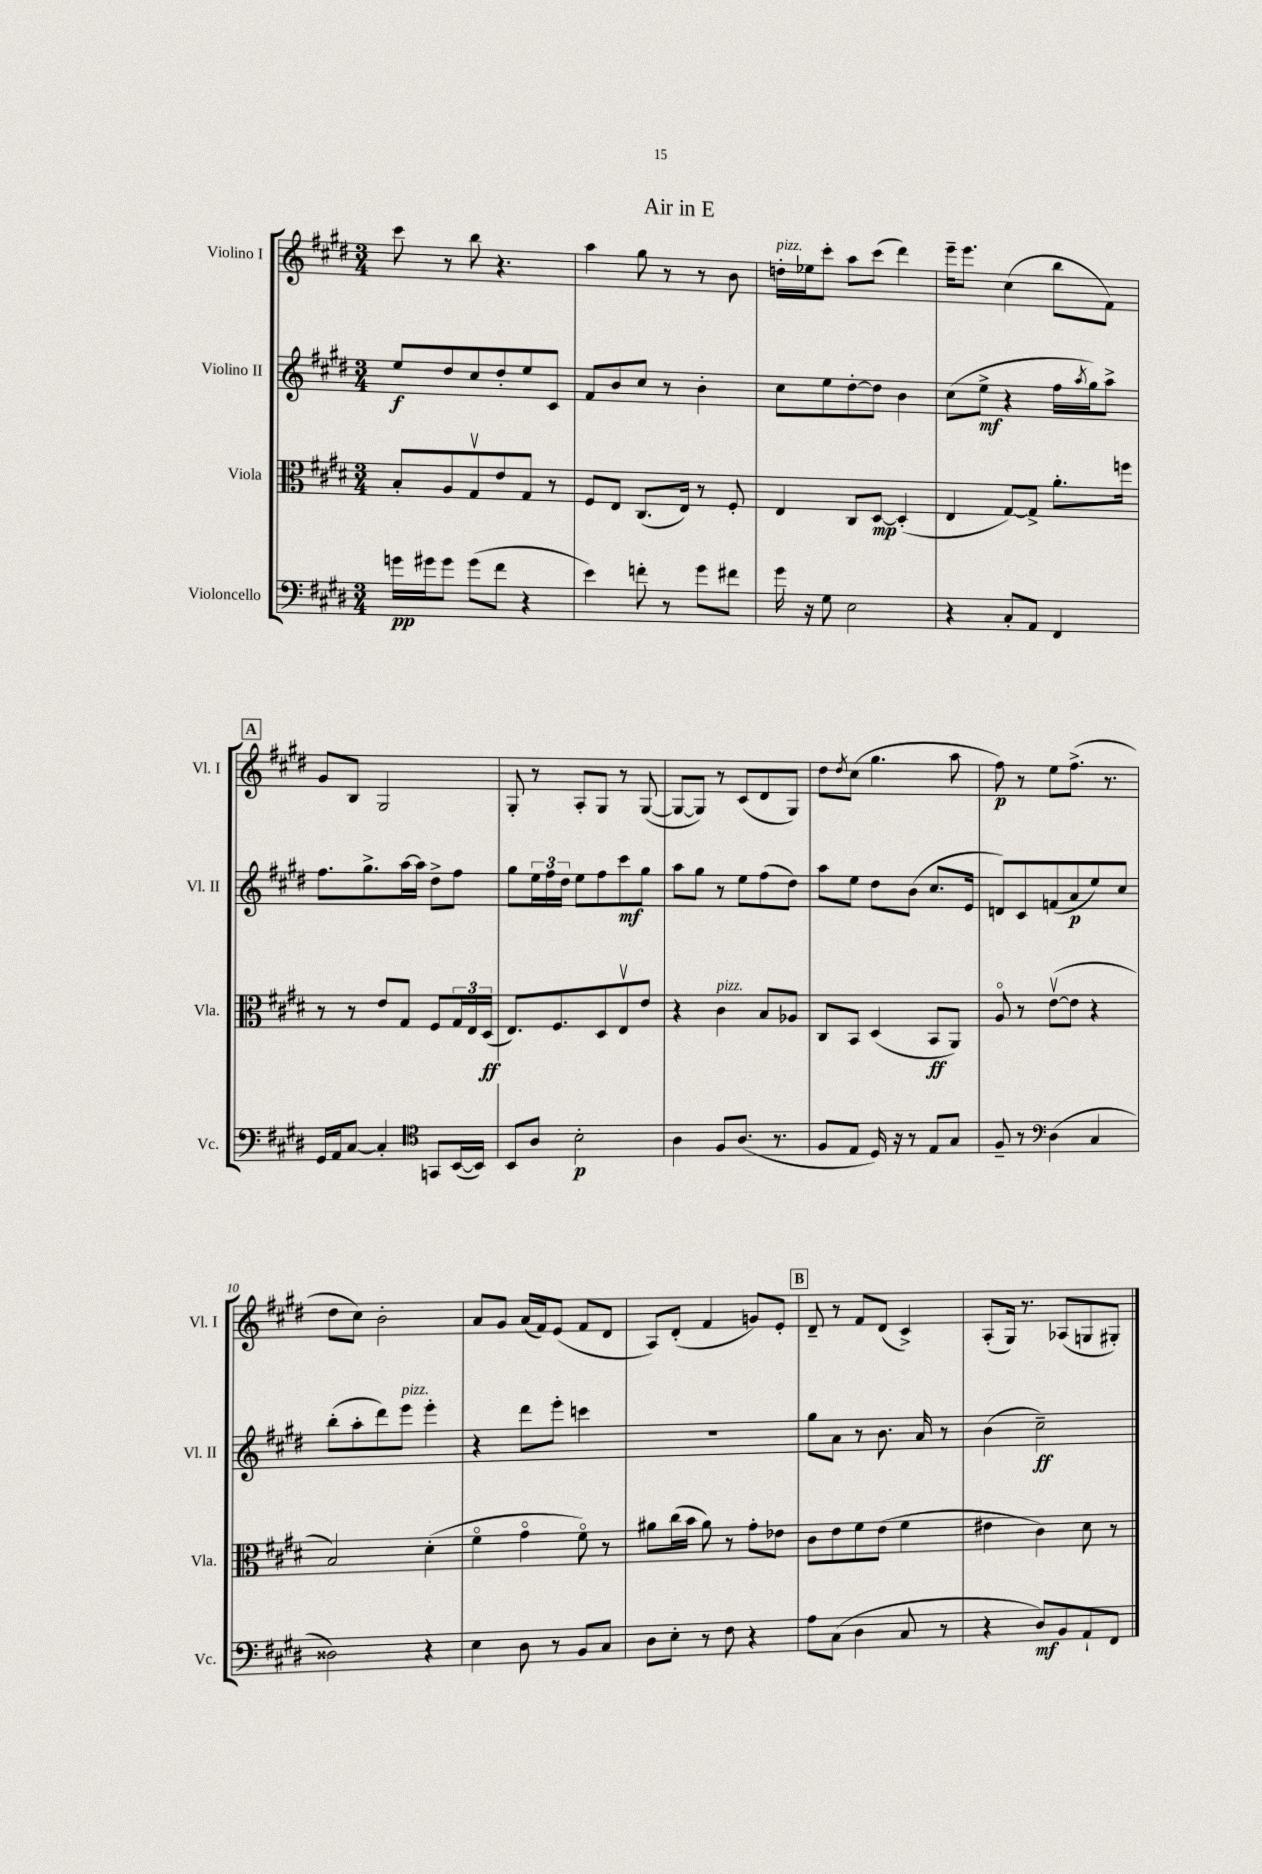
\header { title = "Air in E" }
<<
\new StaffGroup <<
\new Staff = "s0" \with { instrumentName = "Violino I" shortInstrumentName = "Vl. I" } {
    \clef treble \key e \major \numericTimeSignature \time 3/4
    cis'''8 r8 b''8 r4. |
    a''4 gis''8 r8 r8 b'8 |
    d''16-.^\markup { \italic "pizz." } ees''16 cis'''8-. a''8 cis'''8( dis'''4) |
    e'''16-- e'''8. cis''4( b''8 fis'8) |
    \mark \markup { \box "A" } gis'8 b8 gis2 |
    gis8-. r8 a8-. gis8 r8 gis8~( |
    gis8~ gis8) r8 cis'8( dis'8 gis8) |
    dis''8 \acciaccatura { dis''8 } cis''8( gis''4. a''8 |
    fis''8\p) r8 e''8 fis''8.->( r8. |
    dis''8 cis''8) b'2-. |
    a'8 gis'8 a'16( fis'16) e'8( fis'8 dis'8 |
    a8) dis'8-.( fis'4 g'8) e'8-. |
    \mark \markup { \box "B" } dis'8-- r8 fis'8 dis'8( cis'4->) |
    a8-.( gis16) r8. aes8( g8 gis8-.) \bar "|." |
}
\new Staff = "s1" \with { instrumentName = "Violino II" shortInstrumentName = "Vl. II" } {
    \clef treble \key e \major \numericTimeSignature \time 3/4
    e''8\f dis''8 cis''8 dis''8-. e''8 cis'8 |
    fis'8 b'8 cis''8 r8 b'4-. |
    cis''8 e''8 dis''8~-. dis''8 b'4 |
    cis''8( e''8->\mf r4 fis''16 \acciaccatura { a''8 } gis''16) a''8-> |
    \mark \markup { \box "A" } fis''8. gis''8.-> a''16~ a''16 dis''8-> fis''8 |
    gis''8 \tuplet 3/2 { e''16 fis''16 dis''16 } e''8 fis''8 cis'''8\mf gis''8 |
    a''8 gis''8 r8 e''8 fis''8( dis''8) |
    a''8 e''8 dis''8 b'8( cis''8. e'16 |
    d'8) cis'8 f'8( a'8\p e''8) cis''8 |
    b''8-.( a''8-. dis'''8) e'''8^\markup { \italic "pizz." } e'''4-. |
    r4 dis'''8 e'''8-. c'''4 |
    R2. |
    \mark \markup { \box "B" } gis''8 a'8 r8 b'8. a'16 r8 |
    b'4( cis''2--\ff) \bar "|." |
}
\new Staff = "s2" \with { instrumentName = "Viola" shortInstrumentName = "Vla." } {
    \clef alto \key e \major \numericTimeSignature \time 3/4
    b8-. a8 gis8\upbow e'8 gis8 r8 |
    fis8 e8 cis8.( e16) r8 fis8-. |
    e4 cis8 dis8~\mp dis4-.( |
    e4 gis8~) gis8-> a'8.-. f''16 |
    \mark \markup { \box "A" } r8 r8 e'8 gis8 fis8 \tuplet 3/2 { gis16 e16 dis16\ff( } |
    e8.) fis8. dis8 e8\upbow e'8 |
    r4 cis'4^\markup { \italic "pizz." } b8 aes8 |
    cis8 b,8 dis4( b,8\ff a,8) |
    a8\flageolet r8 e'8~\upbow( e'8 r4 |
    b2) dis'4-.( |
    fis'4\flageolet gis'4\flageolet fis'8\flageolet) r8 |
    ais'8 cis''16( b'16 ais'8) r8 gis'8-. ees'8 |
    \mark \markup { \box "B" } cis'8 e'8 fis'8 e'8( fis'4 |
    eis'4 cis'4) dis'8 r8 \bar "|." |
}
\new Staff = "s3" \with { instrumentName = "Violoncello" shortInstrumentName = "Vc." } {
    \clef bass \key e \major \numericTimeSignature \time 3/4
    g'16\pp gis'16 gis'8 gis'8( fis'8 r4 |
    e'4) f'8-. r8 gis'8 fis'8 |
    gis'16 r16 gis8 e2 |
    r4 cis8-. a,8 fis,4 |
    \mark \markup { \box "A" } gis,16 a,16 cis8~ cis4-. \clef tenor g,8 b,16~( b,16) |
    b,8 a8 b2-.\p |
    a4 fis8 a8.( r8. |
    fis8 e8 dis16) r16 r8 e8 gis8 |
    fis8-- r8 \clef bass dis4( cis4 |
    disis2) r4 |
    e4 dis8 r8 b,8 cis8 |
    dis8 e8-. r8 fis8 r4 |
    \mark \markup { \box "B" } a8 cis8( dis4 cis8 r8 |
    r4 dis8\mf) b,8 a,8-! fis,8 \bar "|." |
}
>>
>>
